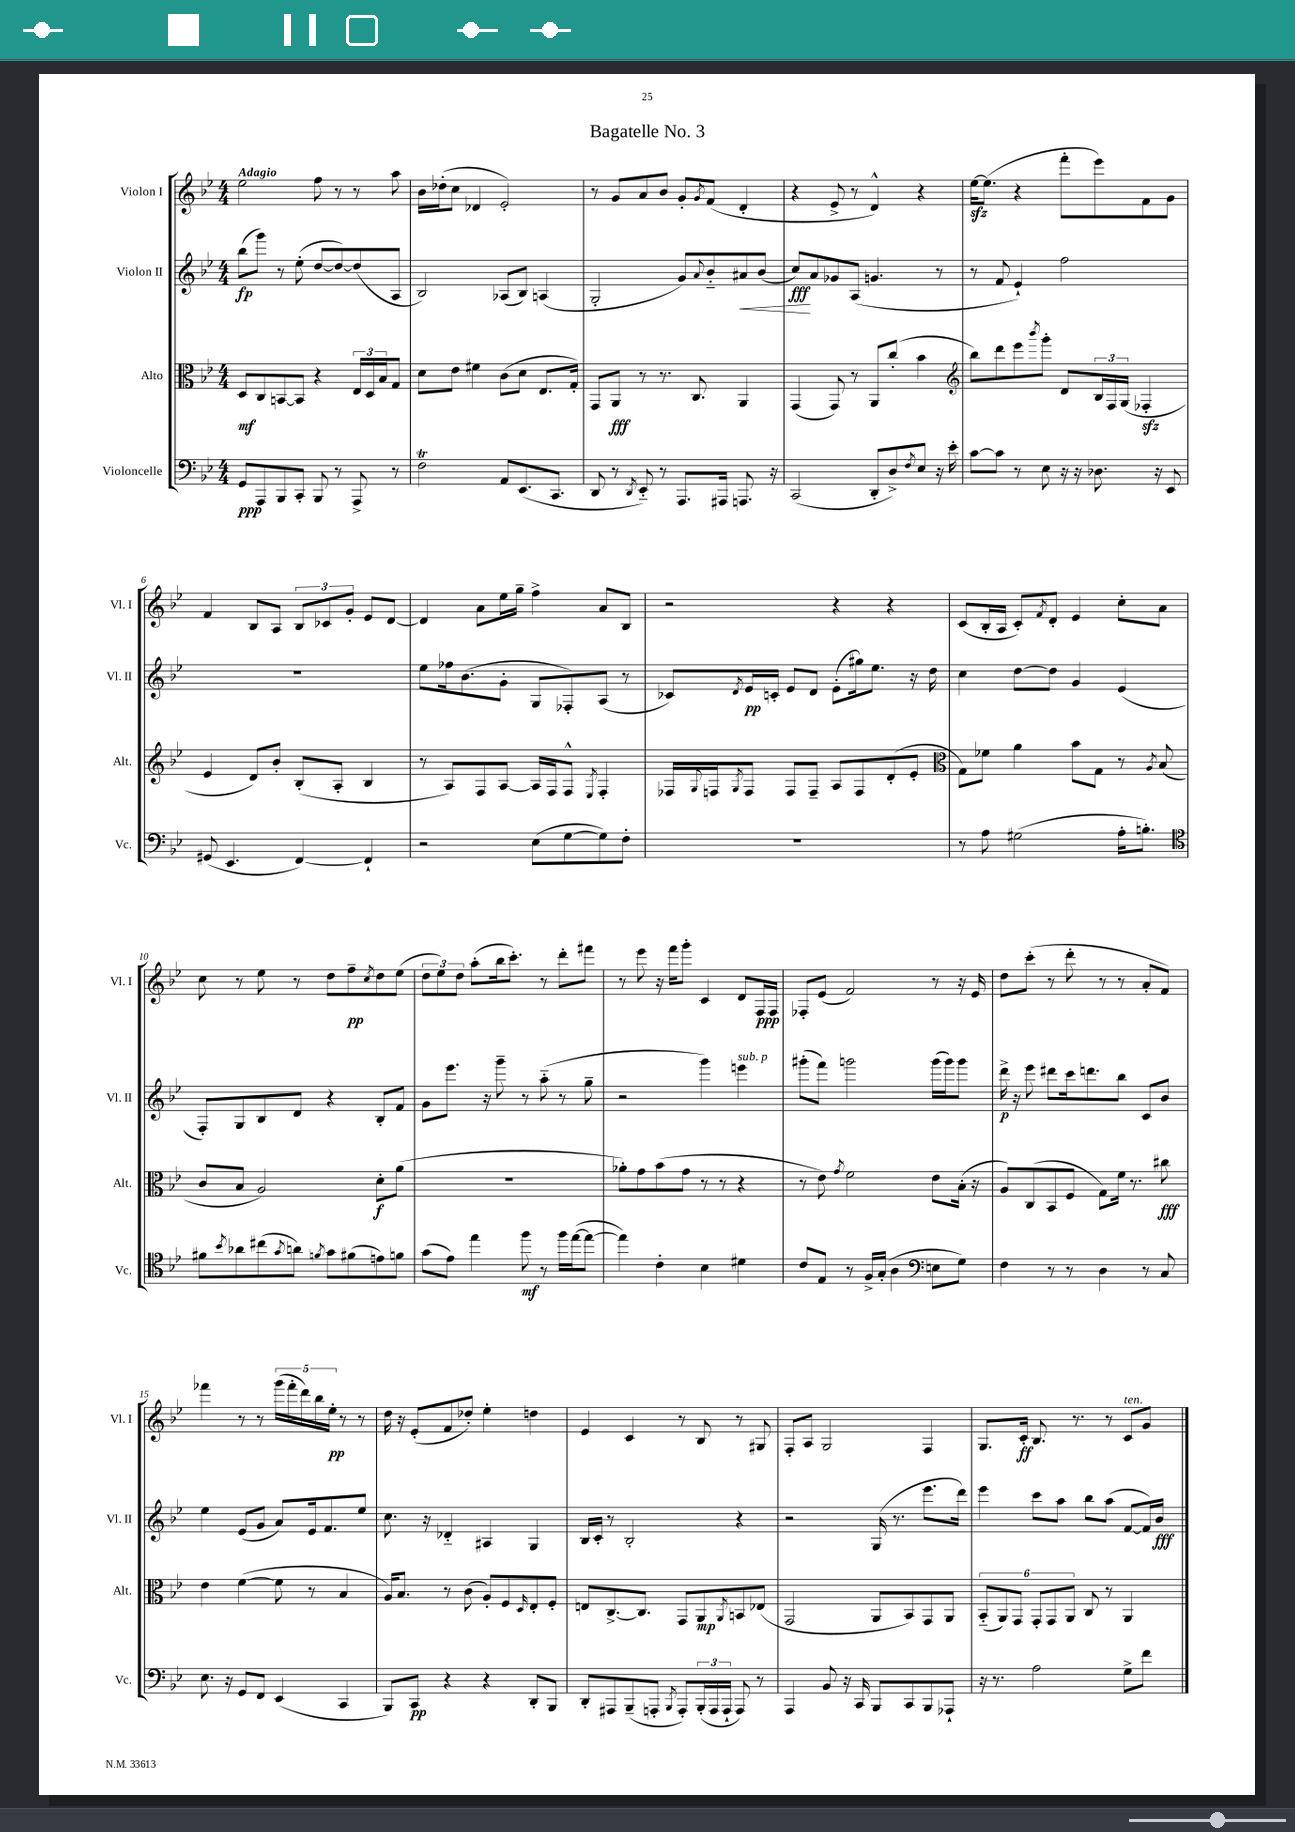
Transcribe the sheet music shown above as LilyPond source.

\header { title = "Bagatelle No. 3" }
<<
\new StaffGroup <<
\new Staff = "s0" \with { instrumentName = "Violon I" shortInstrumentName = "Vl. I" } {
    \clef treble \key bes \major \numericTimeSignature \time 4/4 \tempo "Adagio"
    ees''2 f''8 r8 r8 a''8 |
    bes'16 des''16-.( c''8 des'4 ees'2-.) |
    r8 g'8 a'8 bes'8 g'8-. \acciaccatura { g'8 } f'8( d'4-. |
    r4 ees'8-> r8 d'4-^) r4 |
    ees''16~\sfz ees''8.( r4 f'''8-. ees'''8) f'8 g'8 |
    f'4 bes8 a8 \tuplet 3/2 { bes8 ces'8 g'8-. } ees'8 d'8~ |
    d'4 a'8 ees''16 g''16-- f''4-> a'8 bes8 |
    r2 r4 r4 |
    c'8( bes16-. a16 c'8-.) \acciaccatura { f'8 } d'8-. ees'4 c''8-. a'8 |
    c''8 r8 ees''8 r8 d''8 f''8--\pp \acciaccatura { c''8 } d''8 ees''8( |
    \tuplet 3/2 { d''8 ees''8) d''8 } a''8-.( bes''16 c'''8.-.) r8 d'''8-. fis'''8 |
    r8 ees'''8 r16 f'''16 g'''8-. c'4 d'8 f16\ppp f16 |
    fes8-. ees'8( f'2) r8 r16 ees'16 |
    d''8 c'''8-.( r8 d'''8-. r8 r8 a'8-. f'8) |
    fes'''4 r8 r8 \tuplet 5/4 { g'''16( fes'''16-. d'''16) bes''16 ees''16-.\pp } r8 r8 |
    d''16 r16 ees'8-.( f'8 des''8-.) ees''4-. d''4 |
    ees'4 c'4 r8 bes8 r8 gis8 |
    f8-. a8 g2 f4 |
    g8. c'16-.\ff bes8. r8. r8 c'8^\markup { \italic "ten." } g'8 \bar "|." |
}
\new Staff = "s1" \with { instrumentName = "Violon II" shortInstrumentName = "Vl. II" } {
    \clef treble \key bes \major \numericTimeSignature \time 4/4
    bes''8\fp( g'''8) r8 ees''8-.( d''8~ d''8~) d''8( a8 |
    bes2) aes8( bes8) a4( |
    g2-. g'8) \appoggiatura { a'8 } bes'8-_ ais'8\< bes'8( |
    c''8\fff\!) a'8 ges'8 a8( g'4. r8 |
    r8 f'8 ees'4-!) f''2 |
    R1 |
    ees''8 fes''16 bes'8.( g'8-. g8 fes8-.) a8( r8 |
    ces'8) \acciaccatura { d'8 } ees'16\pp c'16-. ees'8 d'8 ees'8-.( gis''16) ees''8. r16 d''16 |
    c''4 d''8~ d''8 g'4 ees'4( |
    f8-.) g8 bes8 d'8 r4 bes8-. f'8 |
    g'8 ees'''8. r16 g'''8-- r8 a''8-_( r8 g''8-- |
    r2 g'''4) e'''4^\markup { \italic "sub. p" } |
    gis'''8-.( f'''8) g'''2 g'''16( g'''16) g'''8 |
    d'''16->\p r16 ees'''8 dis'''8 c'''16 d'''8. bes''8 c'8 bes'8 |
    ees''4 ees'8( g'8 a'8) ees'16 f'8. ees''8 |
    c''8. r16 des'4-_ ais4 g4 |
    bes16 c'16-. r8 bes2-. r4 |
    r2 g16( r8. ees'''8. d'''16) |
    ees'''4 c'''8 a''8 bes''8 a''8( f'8~ f'16) bes'16\fff \bar "|." |
}
\new Staff = "s2" \with { instrumentName = "Alto" shortInstrumentName = "Alt." } {
    \clef alto \key bes \major \numericTimeSignature \time 4/4
    d8\mf c8 b,8~ b,8 r4 \tuplet 3/2 { ees16 d16 bes16 } g8 |
    d'8 ees'8 fis'4 c'8( d'8 ees8. g16-.) |
    g,8 a,8\fff r8 r8. c8. a,4 |
    g,4( g,8) r8 a,8 c''8-.( bes'4 |
    \clef treble bes''8) d'''8 ees'''8 \acciaccatura { bes'''8 } g'''8-. d'8 \tuplet 3/2 { bes16 f16 g16( } fes4-.\sfz |
    ees'4 d'8) bes'8-. bes8-.( a8-. bes4 |
    r8 a8) f8 a8~ a16 f16 f8-^ \acciaccatura { ees8 } f4-. |
    fes16 \appoggiatura { g8 } f16 \acciaccatura { g8 } f8 f8 f8-- a8 f8 d'8-.( ees'8-. |
    \clef alto g8) fes'8 a'4 bes'8 g8 r8 \acciaccatura { a8 } bes8( |
    c'8 bes8 a2) d'8-.\f a'8( |
    R1 |
    aes'8-.) g'8 bes'8( g'8 r8 r8 r4 |
    r8 ees'8) \acciaccatura { g'8 } f'2 ees'8 bes16-.( r16 |
    a8) c8( bes,8 f8 g8) f'16 r8. cis''8\fff |
    ees'4 f'4~( f'8 r8 bes4 |
    a16) bes8. r8 c'8( a8-.) f8 \grace { d16 } ees8-. f8-. |
    e8 c8.~-> c8. g,8 a,8\mp \acciaccatura { a,8 } b,8 ees8( |
    g,2 a,8 bes,8) g,8 a,8 |
    \tuplet 6/4 { bes,8-_( a,8) g,8 g,8-. g,8 a,8 } c8 r8 a,4 \bar "|." |
}
\new Staff = "s3" \with { instrumentName = "Violoncelle" shortInstrumentName = "Vc." } {
    \clef bass \key bes \major \numericTimeSignature \time 4/4
    g,8\ppp a,,8 bes,,8 c,8-. bes,,8 r8 a,,8-> r8 |
    f2\trill a,8 ees,8.( c,8. |
    d,8 r8 \acciaccatura { d,8 } ees,8-_) r8 a,,8. ais,,16 a,,8. r16 |
    c,2( d,8-. d8->) \acciaccatura { f8 } ees8 r16 ees'16-. |
    c'8~ c'8 r8 ees8 r16 r16 des8. r16 ees,8 |
    gis,8( ees,4. f,4~) f,4-! |
    r2 ees8( g8~ g8) f8-. |
    R1 |
    r8 a8 gis2( a16-. b8.-.) |
    \clef tenor fis'8 \acciaccatura { bes'8 } aes'8 cis''8( \acciaccatura { g'8 } a'8) \acciaccatura { f'8 } g'8 fis'8( e'8) f'8 |
    g'8( ees'8) ees''4 f''8\mf r8 f''16 ees''16~( ees''8~ |
    ees''4) c'4-. bes4 dis'4 |
    c'8 ees8 r8 f16-> g16-.( a4 \clef bass e8 g8) |
    f4 r8 r8 d4 r8 c8 |
    ees8. r16 g,8 f,8 ees,4( c,4 |
    bes,,8) c,8\pp r4 r4 d,8-. bes,,8 |
    d,8-. ais,,8 bes,,8--( a,,8-. \acciaccatura { bes,,8 } a,,8-.) \tuplet 3/2 { bes,,16-.( a,,16 a,,16-! } a,,8) r8 |
    a,,4 bes,8 r16 c,16 bes,,8 c,8 bes,,8 aes,,8-! |
    r16 r8. a2 g8-> f'8 \bar "|." |
}
>>
>>
